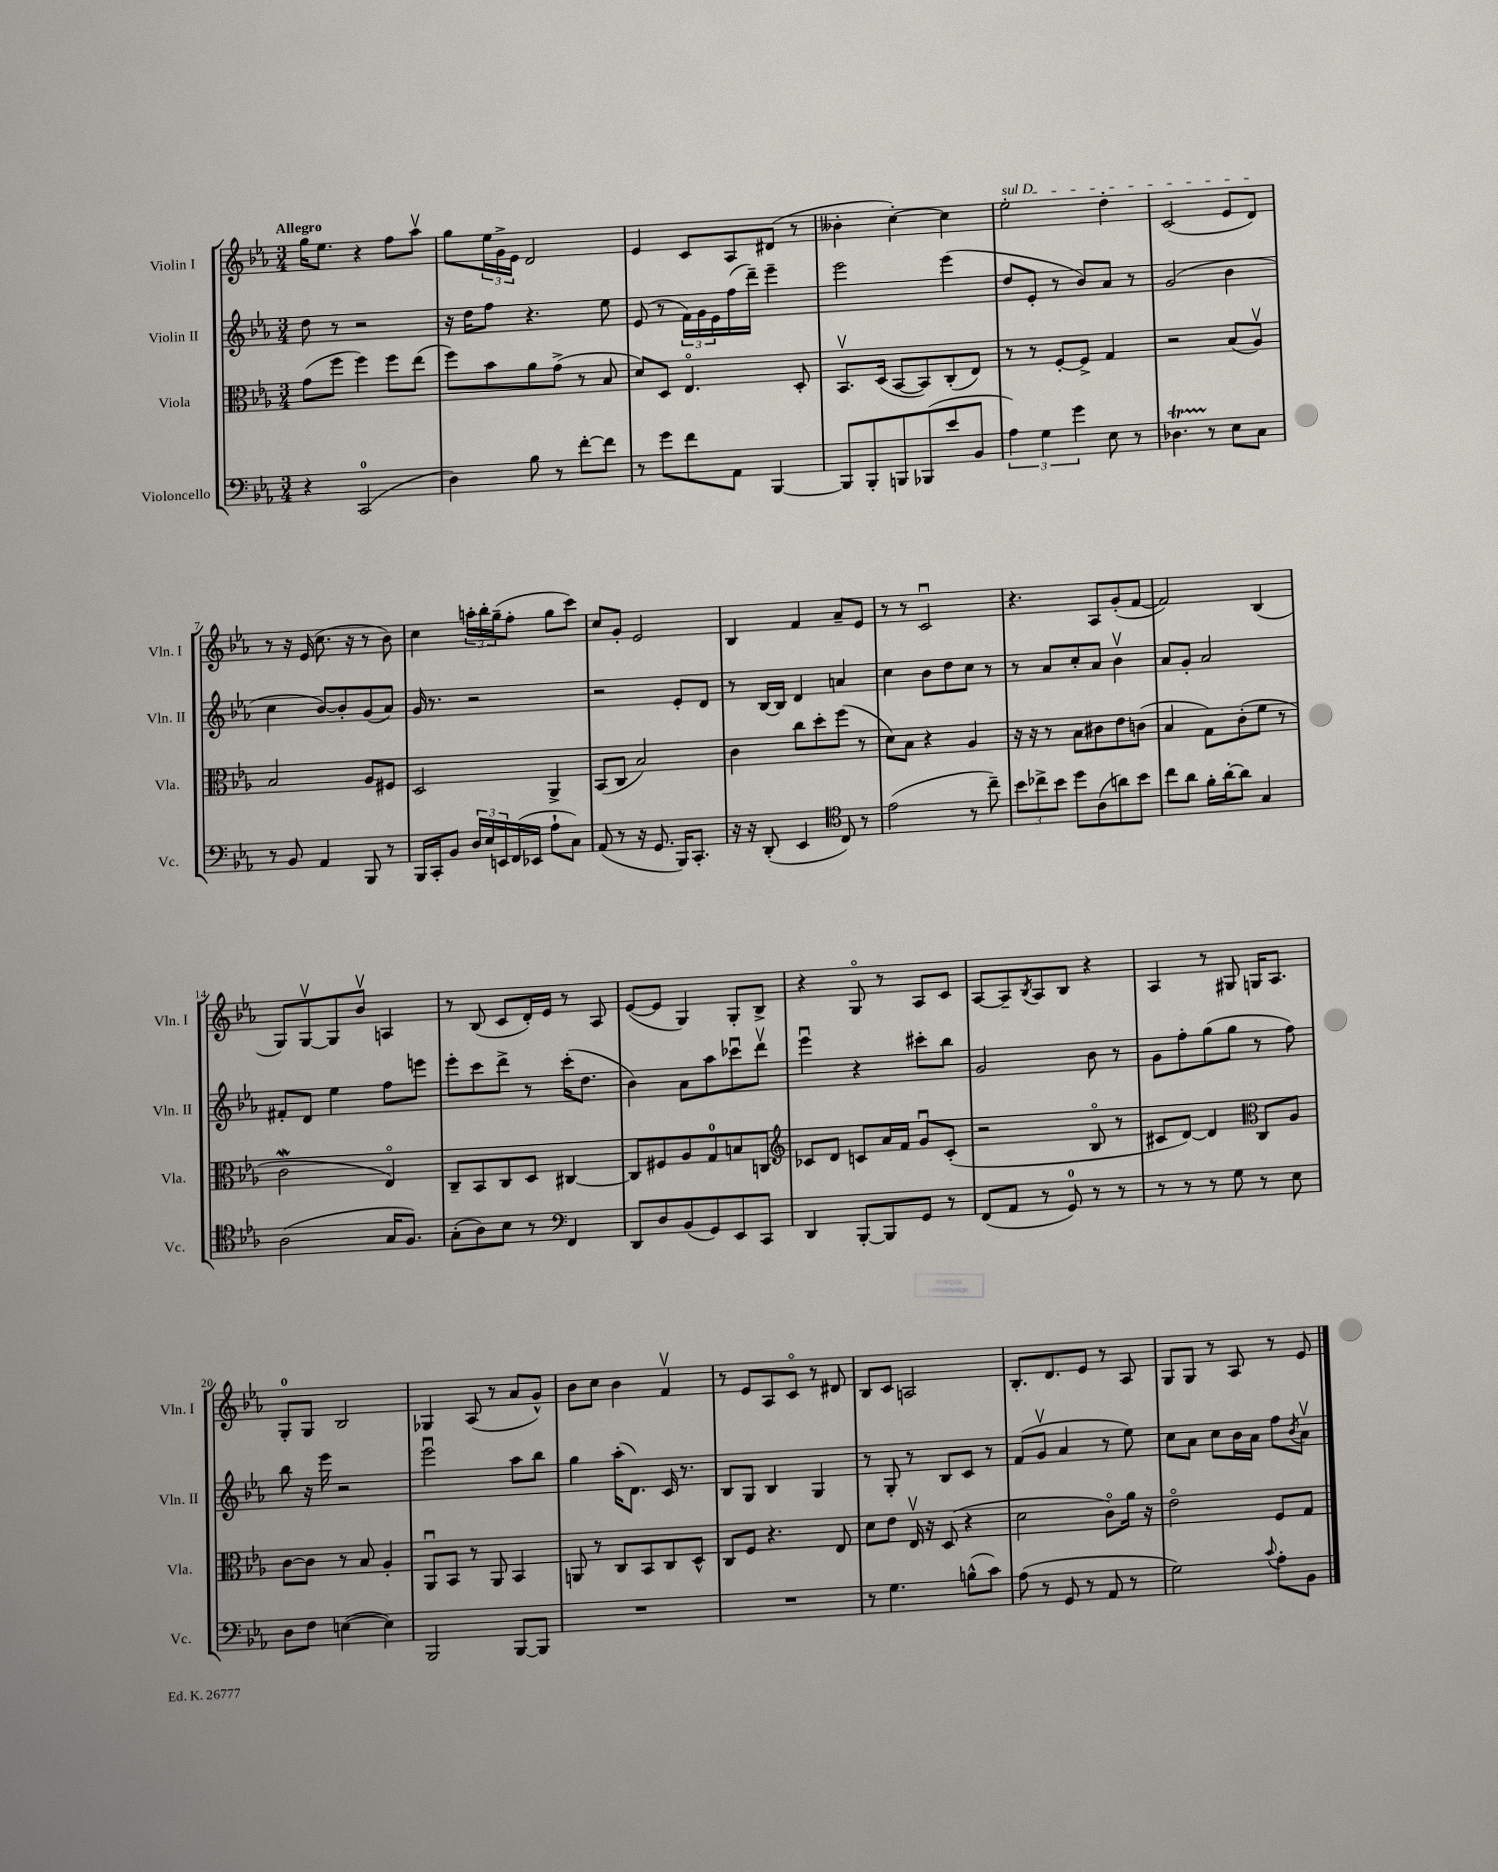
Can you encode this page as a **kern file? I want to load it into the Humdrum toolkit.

**kern	**kern	**kern	**kern
*part4	*part3	*part2	*part1
*staff4	*staff3	*staff2	*staff1
*I"Violoncello	*I"Viola	*I"Violin II	*I"Violin I
*I'Vc.	*I'Vla.	*I'Vln. II	*I'Vln. I
*clefF4	*clefC3	*clefG2	*clefG2
*k[b-e-a-]	*k[b-e-a-]	*k[b-e-a-]	*k[b-e-a-]
*M3/4	*M3/4	*M3/4	*M3/4
=1	=1	=1	=1
!	!	!	!LO:TX:a:B:t=Allegro
4r	(8g\L	8dd\	16gg\KL
.	.	.	8.ee-\J
.	8ff\J	8r	.
(2CC/	4ff\)	2r	4r
.	8ff\L	.	8ff\L
.	(8ee-\J	.	8aa-v\J
=2	=2	=2	=2
4D\)	8ff\L)	16r	8gg\L
.	.	16dd\KL	.
.	8b-\	8ff\J	24ee-\L
.	.	.	24g^\
.	.	.	24e-\JJ
8B-\	8a-\	4.r	2d/
8r	(8g^\J	.	.
[8f'\L	8r	.	.
8f\J]	8B-/	8ee-\	.
=3	=3	=3	=3
8r	8d/L)	(8e-/	4e-/
8g\L	8D/J	8r	.
8f\	4.E-/	24f\LL)	8c/L
.	.	24g\	.
.	.	24e-\	.
8AA-\J	.	(16ff\	8A-/
.	.	16ddd~\JJ)	.
[4BBB-/	.	4eee-~\	(8d#X/J
.	8D'/	.	8r
=4	=4	=4	=4
8BBB-/L]	8.BB-v/L	2eee-\	4b--X'\
8BBB-'/	.	.	.
.	(16D/Jk	.	.
8BBBn/	[8BB-/L	.	[4cc'\)
(8BBB-X/	8BB-/])	.	.
8e-/	(8C'/	(4eee-\	4cc\]
8BB-/J	8E-/J)	.	.
=5	=5	=5	=5
!	!	!	!LO:TX:a:i:t=sul D
6A-\)	8r	8dd/L	2ee-'\
.	8r	8e-'/J	.
6G\	.	.	.
.	[8F'/L	8r	.
6g\	.	.	.
.	8F^/J]	8b-/L)	.
8E-\	4G/	8a-/J	4dd'\
8r	.	8r	.
=6	=6	=6	=6
4.D-XT\	2r	(2g/	(2c/
8r	.	.	.
8E-\L	(8B-/L	4b-\	8e-/L
8C\J	8A-v/J)	.	8d/J)
!!LO:LB:g=z
=7	=7	=7	=7
8r	2B-/	4cc\	8r
8BB-/	.	.	16r
.	.	.	(16e-/
4AA-/	.	[8b-/L)	8.cc\
.	.	8b-'/]	.
.	.	.	16r
8BBB-/	8A-/L	(8g/	8r
8r	8F#X/J	8a-/J)	8b-\)
=8	=8	=8	=8
16BBB-/LL	2D/	16g/	4cc\
16CC'/J	.	8.r	.
8BB-/J	.	.	.
24D/LL	.	2r	24aan'\LL
24E-/	.	.	24bb-'\
24EEn/	.	.	(24gg~\J
(16FF/	.	.	8ff'\J
16EE-X/JJ	.	.	.
8A-`\L	4AA-^/	.	8gg\L
8C\J)	.	.	8ccc\J)
=9	=9	=9	=9
(8AA-/	(8BB-/L	2r	8cc/L
8r	8C/J	.	8g'/J
16r	2B-/)	.	2e-/
8.GG/	.	.	.
16BBB-/KL)	.	8e-'/L	.
8.CC'/J	.	.	.
.	.	8d/J	.
=10	=10	=10	=10
16r	4c\	8r	4B-/
16r	.	.	.
(8DD'/	.	[16B-/LL	.
.	.	16B-/JJ]	.
4EE-/	8cc\L	4d/	4f/
.	8dd'\	.	.
*clefC4	*	*	*
8C/)	(8ff\J	4an/	8a-~/L
8r	8r	.	8e-/J
=11	=11	=11	=11
(2e-\	8d\L)	4cc\	8r
.	8B-\J	.	8r
.	4r	8b-\L	2cu/
.	.	8dd\	.
8r	4A-/	8cc\J	.
8cc~\)	.	8r	.
=12	=12	=12	=12
12b-\L	16r	8r	4.r
.	16r	.	.
12cc-X^\	.	.	.
.	8r	8a-/L	.
12b-\J	.	.	.
8dd\L	8B-\L	8cc'/	.
(8A-\	8c#X\	8a-/J	8A-/L
8an\)	8e-\	4b-v\	(8g'/
8b-\J	(8cn\J	.	[8f/J
=13	=13	=13	=13
8cc\L	4B-/	8a-/L	2f/])
8a-\J	.	8g'/J	.
16f'\LL	8G\L)	2a-/	.
[16a-'\J	.	.	.
8a-\J]	(8c'\	.	.
4G/	8f\J	.	(4B-/
.	8r	.	.
!!LO:LB:g=z
=14	=14	=14	=14
(2A-\	2cW\	8f#X'/L	8G/L)
.	.	8d/J	[8Gv/
.	.	4ee-\	8G/]
.	.	.	8b-v/J
16G/KL	4E-/)	8ff\L	4An/
8.F/J)	.	.	.
.	.	8eeen\J	.
=15	=15	=15	=15
(8G'\L	8C~/L	8eee-'\L	8r
8A-\)	8BB-/	8ccc\	(8B-/
8B-\J	8C/	8ddd^\J	8c/L
8r	8D/J	8r	16d'/L)
.	.	.	16e-/JJ
*clefF4	*	*	*
4FF/	[4C#X/	(16ccc'\KL	8r
.	.	8.dd\J	.
.	.	.	8A-/
=16	=16	=16	=16
8DD/L	8C#/L]	4b-\)	([8e-/L
8D/	8F#X/	.	8e-/J]
(8BB-/	8A-/	8a-\L	4G/)
8GG/)	8G/	8aa-\	.
8EE-/	8Bn/	8ccc-Xu\	8G'/L
8CC/J	8Cn/J	8dddv\J	8B-^/J
=17	=17	=17	=17
*	*clefG2	*	*
4DD/	8c-X/L	4eee-u\	4r
.	8d/J	.	.
[8BBB-'/L	8cn/L	4r	8G/
8BBB-/]	16a-/L	.	8r
.	16f/JJ	.	.
8GG/J	8gu/L	8ccc#X'\L	8A-/L
8r	(8c'/J	8bb-\J	8c/J
=18	=18	=18	=18
(8FF/L	2r	2g/	[8A-/L
8AA-/J	.	.	8A-~/]
.	.	.	8qB-/
8r	.	.	8A-/
8GG/)	.	.	8B-/J
8r	8B-/	8b-\	4r
8r	8r	8r	.
=19	=19	=19	=19
8r	8c#X/L	8g\L	4A-/
8r	[8d/J)	8ff'\	.
8r	4d/]	(8gg\	8r
8G\	.	8gg\J	8G#X/
*	*clefC3	*	*
8r	8C/L	8r	16Gn/KL
.	.	.	8.A-/J
8E-\	8A-/J	8ff\)	.
!!LO:LB:g=z
=20	=20	=20	=20
8D\L	[8c\L	8bb-\	8G'/L
8F\J	8c\J]	16r	8G/J
.	.	16eee-\	.
([4En\	8r	2r	2B-/
.	8B-/	.	.
4E\])	4A-'/	.	.
=21	=21	=21	=21
2BBB-/	8AA-u/L	2eee-u\	4G-X/
.	8BB-/J	.	.
.	8r	.	(8A-/
.	8AA-/	.	8r
[8BBB-/L	4BB-/	8aa-\L	8a-/L
8BBB-/J]	.	8bb-\J	8g^^/J)
=22	=22	=22	=22
2.r	8AAn/	4gg\	8b-\L
.	8r	.	8cc\J
.	8C/L	(16aa-'\KL	4b-\
.	.	8.d\J)	.
.	8BB-/	.	.
.	8C/	16c/	4fv/
.	.	8.r	.
.	8D^^/J	.	.
=23	=23	=23	=23
2.r	8C/L	8B-/L	8r
.	8F/J	8G/J	8e-/L
.	4.r	4B-/	8A-/
.	.	.	8c/J
.	.	4G/	8r
.	8E-/	.	8d#X/
=24	=24	=24	=24
8r	8d\L	8r	8B-/L
4.G\	8e-\J	8G'/	8c/J
.	16E-v/	8r	2An/
.	16r	.	.
.	(8D/	8B-/L	.
(8Bn^^\L	4r	8c/J	.
8c\J)	.	8r	.
=25	=25	=25	=25
(8A-\	2d\	(8f/L	8.B-'/L
8r	.	8gv/J	.
.	.	.	8.d/
8GG/	.	4a-/	.
8r	.	.	8e-/J
8AA-/	8c\L)	8r	8r
8r	16a-\Jk	8ee-\)	8A-/
.	16r	.	.
=26	=26	=26	=26
2G\)	2e-\	8cc\L	8G/L
.	.	8a-\J	8G/J
.	.	8cc\L	8r
.	.	16b-\L	8A-/
.	.	16a-\JJ	.
8qqc/	.	.	.
8A-'\L	8F/L	8ff\L	8r
.	.	8qb-/	.
8BB-\J	8G/J	8a-v\J	8e-/
==	==	==	==
*-	*-	*-	*-
